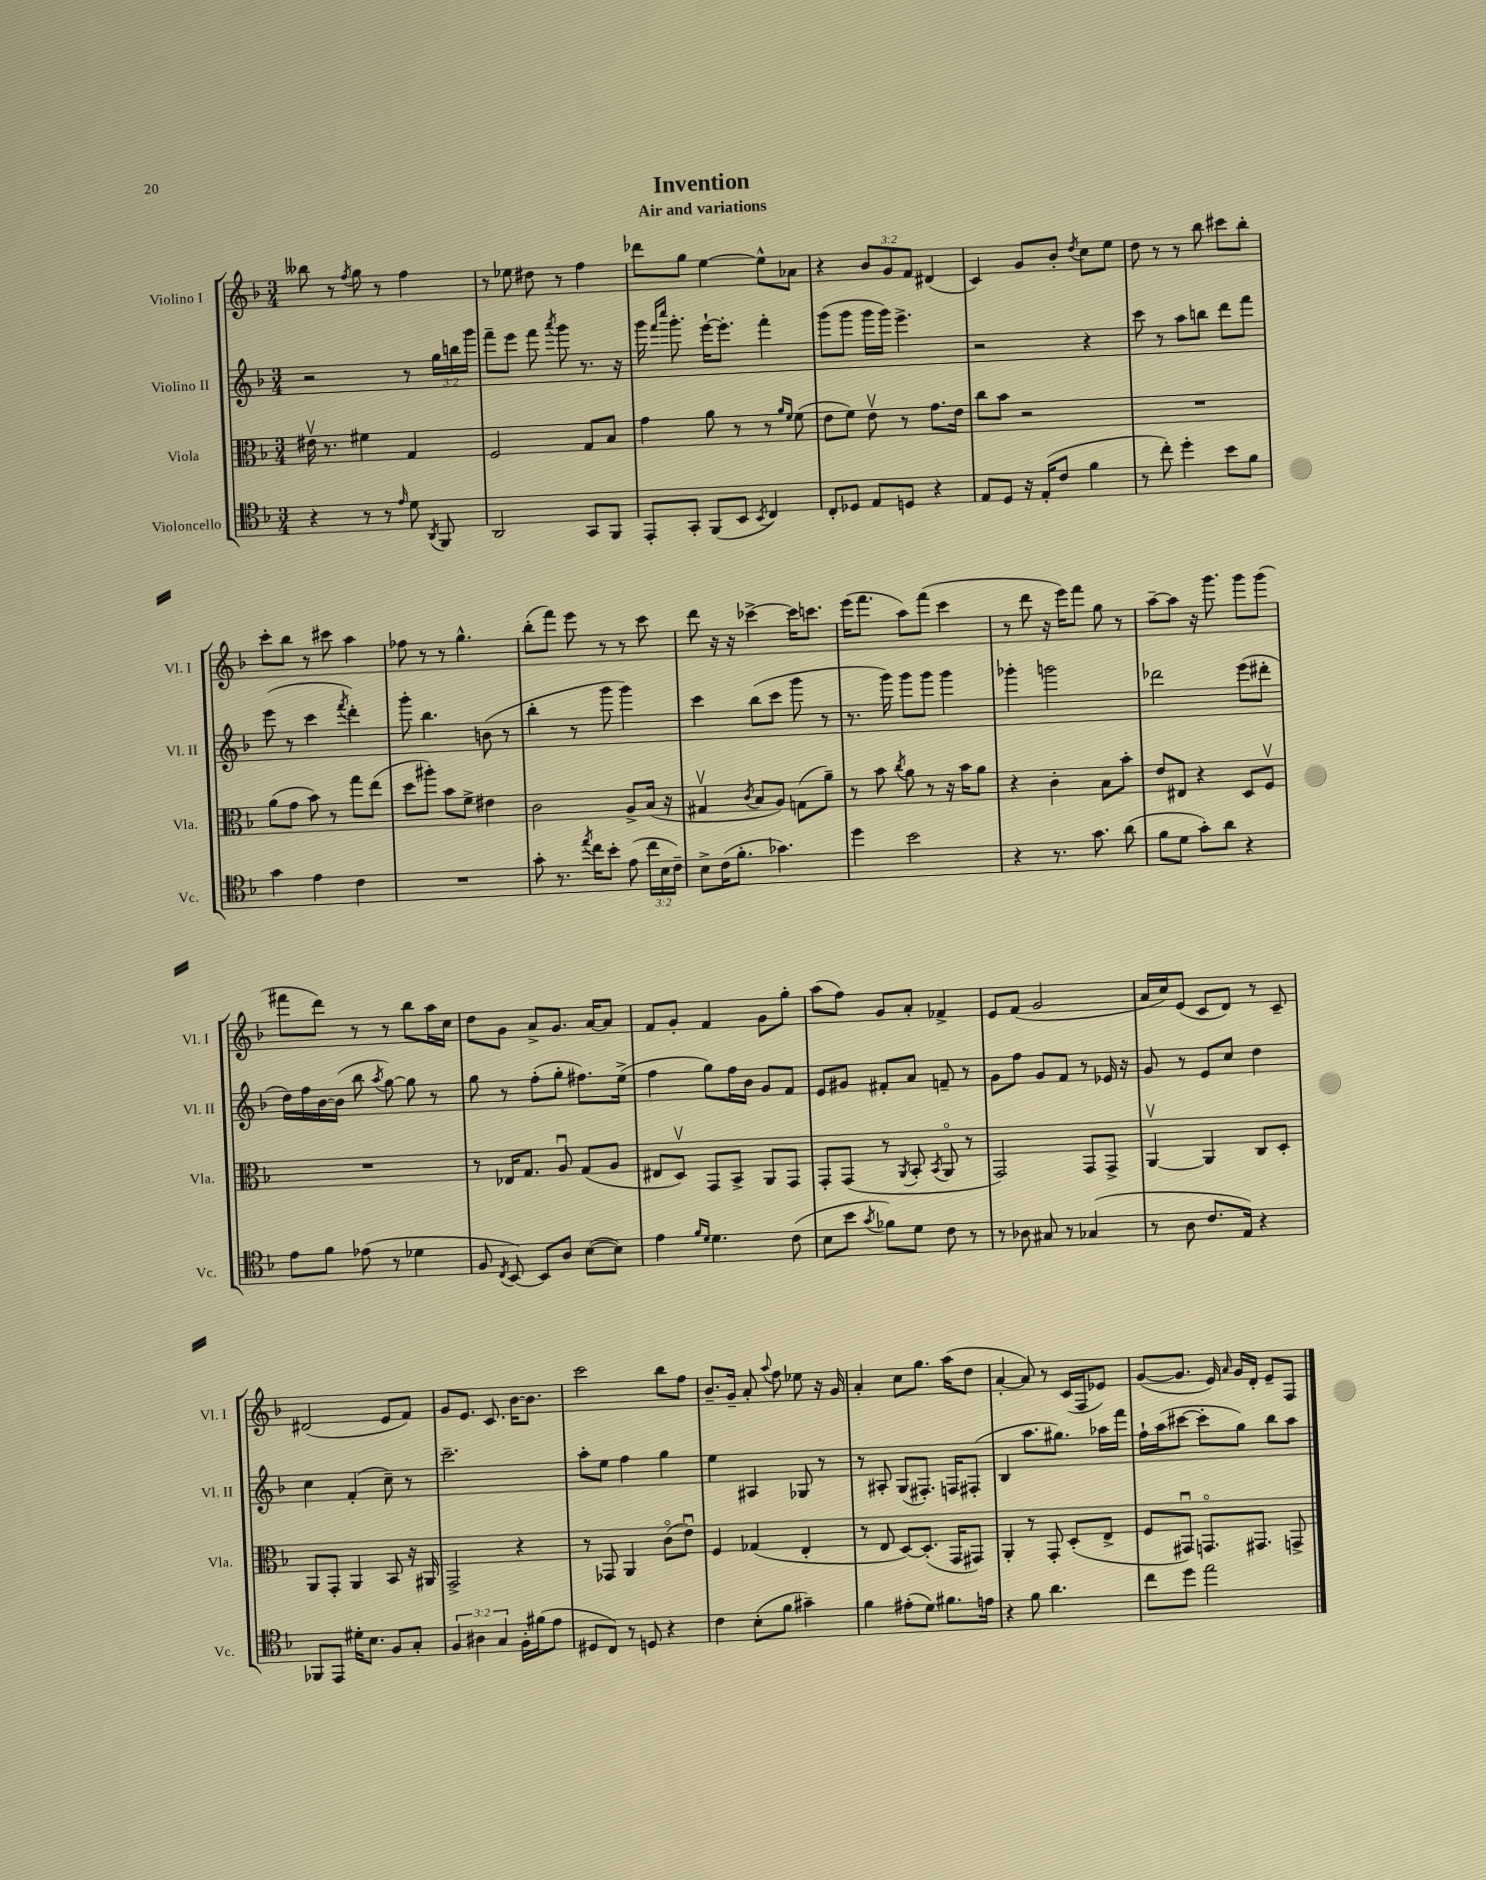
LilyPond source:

\header { title = "Invention" subtitle = "Air and variations" }
<<
\new StaffGroup <<
\new Staff = "s0" \with { instrumentName = "Violino I" shortInstrumentName = "Vl. I" } {
    \clef treble \key f \major \numericTimeSignature \time 3/4 \override Staff.TupletNumber.text = #tuplet-number::calc-fraction-text
    \autoBeamOff beses''8 r8 \acciaccatura { f''8 } g''8 r8 f''4 |
    r8 ees''8 dis''8 r8 f''4 |
    des'''8[ g''8] e''4~ e''8[-^ aes'8] |
    r4 \tuplet 3/2 { bes'8[ g'8 f'8] } dis'4( |
    c'4) g'8[ bes'8]-. \acciaccatura { d''8 } c''8[ e''8] |
    d''8 r8 r8 bes''8 cis'''8[ bes''8]-. |
    c'''8[-. bes''8] r8 cis'''8 a''4 |
    fes''8 r8 r8 g''4.-^ |
    bes''8[-.( f'''8]) e'''8 r8 r8 c'''8 |
    d'''8 r16 r16 ces'''4~-> ces'''16[ c'''8.] |
    e'''16[( f'''8.] a''8[) f'''8]( c'''4 |
    r8 d'''8 r16 e'''16[) f'''8] g''8 r8 |
    a''8[~-- a''8] r16 g'''8. g'''8[ g'''8]( |
    fis'''8[ d'''8]) r8 r8 bes''8[ a''16 c''16] |
    d''8[ g'8] a'8[-> g'8.] a'16[~ a'8] |
    f'8[ g'8]-. f'4 g'8[ g''8]-. |
    a''8[( f''8]) g'8[ a'8]-. fes'4-> |
    e'8[ f'8]( g'2 |
    a'16[ c''16) e'8]( c'8[ d'8]) r8 c'8-- |
    dis'2( e'8[ f'8]) |
    g'8[ e'8.] c'8. bes'16[~ bes'8.] |
    c'''2 bes''8[ f''8] |
    bes'8.[-- g'16]-- a'8-. \appoggiatura { a''8 } f''8 ees''8 r16 g'16 |
    a'4-. c''8[ g''8.] a''16[( d''8] |
    a'4~-. a'8) r8 c'16[( f16 ees'8]) |
    g'8[~( g'8.] e'16) \grace { a'16 } g'16[ d'16]-. e'8[-- f8] \bar "|." |
}
\new Staff = "s1" \with { instrumentName = "Violino II" shortInstrumentName = "Vl. II" } {
    \clef treble \key f \major \numericTimeSignature \time 3/4 \override Staff.TupletNumber.text = #tuplet-number::calc-fraction-text
    \autoBeamOff r2 r8 \tuplet 3/2 { g''16[ b''16 g'''16] } |
    f'''8[-- e'''8] f'''8 \acciaccatura { a'''8 } g'''8 r8. r16 |
    g'''16 \grace { f'''16[ c''''16] } g'''8.-. e'''16[~-! e'''8.]-. f'''4-. |
    g'''8[( g'''8] g'''16[ g'''16]) e'''4.-> |
    r2 r4 |
    c'''8 r8 a''8[ b''8] d'''8[ f'''8] |
    e'''8( r8 c'''4 \acciaccatura { f'''8 } d'''4-.) |
    g'''8-. bes''4. b'8( r8 |
    bes''4-. r8 g'''8 g'''4) |
    c'''4 bes''8[( c'''8] g'''8 r8 |
    r8. g'''16) g'''8[ g'''8] g'''4 |
    ges'''4-. g'''2 |
    des'''2 e'''8[( dis'''8]-. |
    d''16[) f''16 bes'16~ bes'16]( bes''8 \acciaccatura { a''8 } g''8~) g''8 r8 |
    g''8 r8 f''8[-.( g''8]-. fis''8.[) e''16]->( |
    f''4 g''8[) f''16 bes'16] g'8[ f'8] |
    e'8[ gis'8] fis'8[-. a'8] f'8-- r8 |
    g'8[ f''8] g'8[ f'8] r8 ees'16 r16 |
    g'8 r8 e'8[ c''8] d''4 |
    c''4 f'4-.( c''8--) r8 |
    c'''2.-- |
    a''8[-. e''8] f''4 g''4 |
    e''4 ais4 ges8 r8 |
    r8 ais8-. g8[( fis8.]-.) f16[ fis8]-.( |
    bes4 a''8.[ gis''8.]) aes''16[ f'''16] |
    f''16[-! a''16( cis'''8]~ cis'''8[-. g''8]) bes''8[ a''8] \bar "|." |
}
\new Staff = "s2" \with { instrumentName = "Viola" shortInstrumentName = "Vla." } {
    \clef alto \key f \major \numericTimeSignature \time 3/4
    \autoBeamOff eis'16\upbow r8. fis'4 g4 |
    f2 g8[ bes8] |
    g'4 a'8 r8 r8 \grace { a'16[ f'16] } f'8( |
    e'8[ f'8]) e'8\upbow r8 g'8.[ e'16] |
    c''8[ bes'8] r2 |
    R2. |
    a'8[( g'8] bes'8) r8 g''8[ e''8]( |
    d''8[ ais''8]-.) bes'8[ f'8]-> eis'4 |
    c'2 a8[-> bes16]( r16 |
    gis4\upbow \acciaccatura { c'8 } bes8[ a8]) g8[( a'8]--) |
    r8 bes'8 \acciaccatura { c''8 } a'8 r8 r16 bes'16[ a'8] |
    r4 c'4-. bes8[ bes'8]-. |
    e'8[ eis8] r4 d8[ f8]\upbow |
    R2. |
    r8 ees16[ g8.] a8\downbow g8[( a8] |
    eis8[ d8]\upbow) g,8[ bes,8]-> a,8[ g,8] |
    g,8[-. g,8]( r8 \acciaccatura { a,8 } bes,8-. \acciaccatura { bes,8 } a,8\flageolet r8 |
    g,2) g,8[ g,8]-> |
    a,4~\upbow a,4 c8[ d8]-. |
    a,8[ g,8]-. a,4 bes,8 r16 ais,16 |
    g,2-> r4 |
    r8 ges,8 a,4 c'8[\flageolet( e'8]\downbow) |
    f4 ges4( e4-. |
    r8 e8 d8[~) d8.]-.( g,16[ gis,8]) |
    a,4-. r8 g,8-. d8[-.( e8]-> |
    f8[ gis,8]\downbow) g,8.[\flageolet gis,8.] g,8-> \bar "|." |
}
\new Staff = "s3" \with { instrumentName = "Violoncello" shortInstrumentName = "Vc." } {
    \clef tenor \key f \major \numericTimeSignature \time 3/4 \override Staff.TupletNumber.text = #tuplet-number::calc-fraction-text
    \autoBeamOff r4 r8 r8 \grace { e'16 } d'8 \acciaccatura { a,8 } f,8 |
    a,2 g,8[ f,8] |
    e,8[-. g,8]-. f,8[( bes,8] \acciaccatura { bes,8 } c4) |
    c8[-. des8] e8[ d8] r4 |
    e8[ d8] r16 e16[-.( c'8] f'4 |
    r8 c''8-.) d''4-. bes'8[ f'8] |
    g'4 e'4 c'4 |
    R2. |
    g'8-. r8. \acciaccatura { e''8 } c''16[ bes'8]-. e'8( \tuplet 3/2 { c''16[ bes16 c'16]--) } |
    bes8[-> c'16( f'8.]-. ges'4.) |
    d''4 bes'2 |
    r4 r8. g'8. a'8( |
    f'8[ d'8] g'8[-.) a'8] r4 |
    e'8[ f'8] ees'8( r8 des'4 |
    f8 \acciaccatura { c8 } bes,8~) bes,8[ a8] bes8[~( bes8]) |
    e'4 \grace { f'16[ d'16] } d'4. c'8( |
    bes8[ bes'8] \acciaccatura { g'8 } fes'8[) d'8] c'8 r8 |
    r8 aes8 gis8 r8 ges4( |
    r8 a8 c'8.[ e16]) r4 |
    fes,8[ e,8] dis'16[-. bes8.] f8[ g8]-. |
    \tuplet 3/2 { f4 ais4 g4 } f16[-. fis'16( e'8] |
    dis8[ c8]) r8 d8 r4 |
    c'4 bes8[-.( f'8] gis'4--) |
    f'4 eis'8[-.( d'8]) fis'8.[ e'16] |
    r4 f'8 a'4. |
    c''8[ d''8] e''2 \bar "|." |
}
>>
>>
\layout { \context { \Score \remove "Bar_number_engraver" } }
